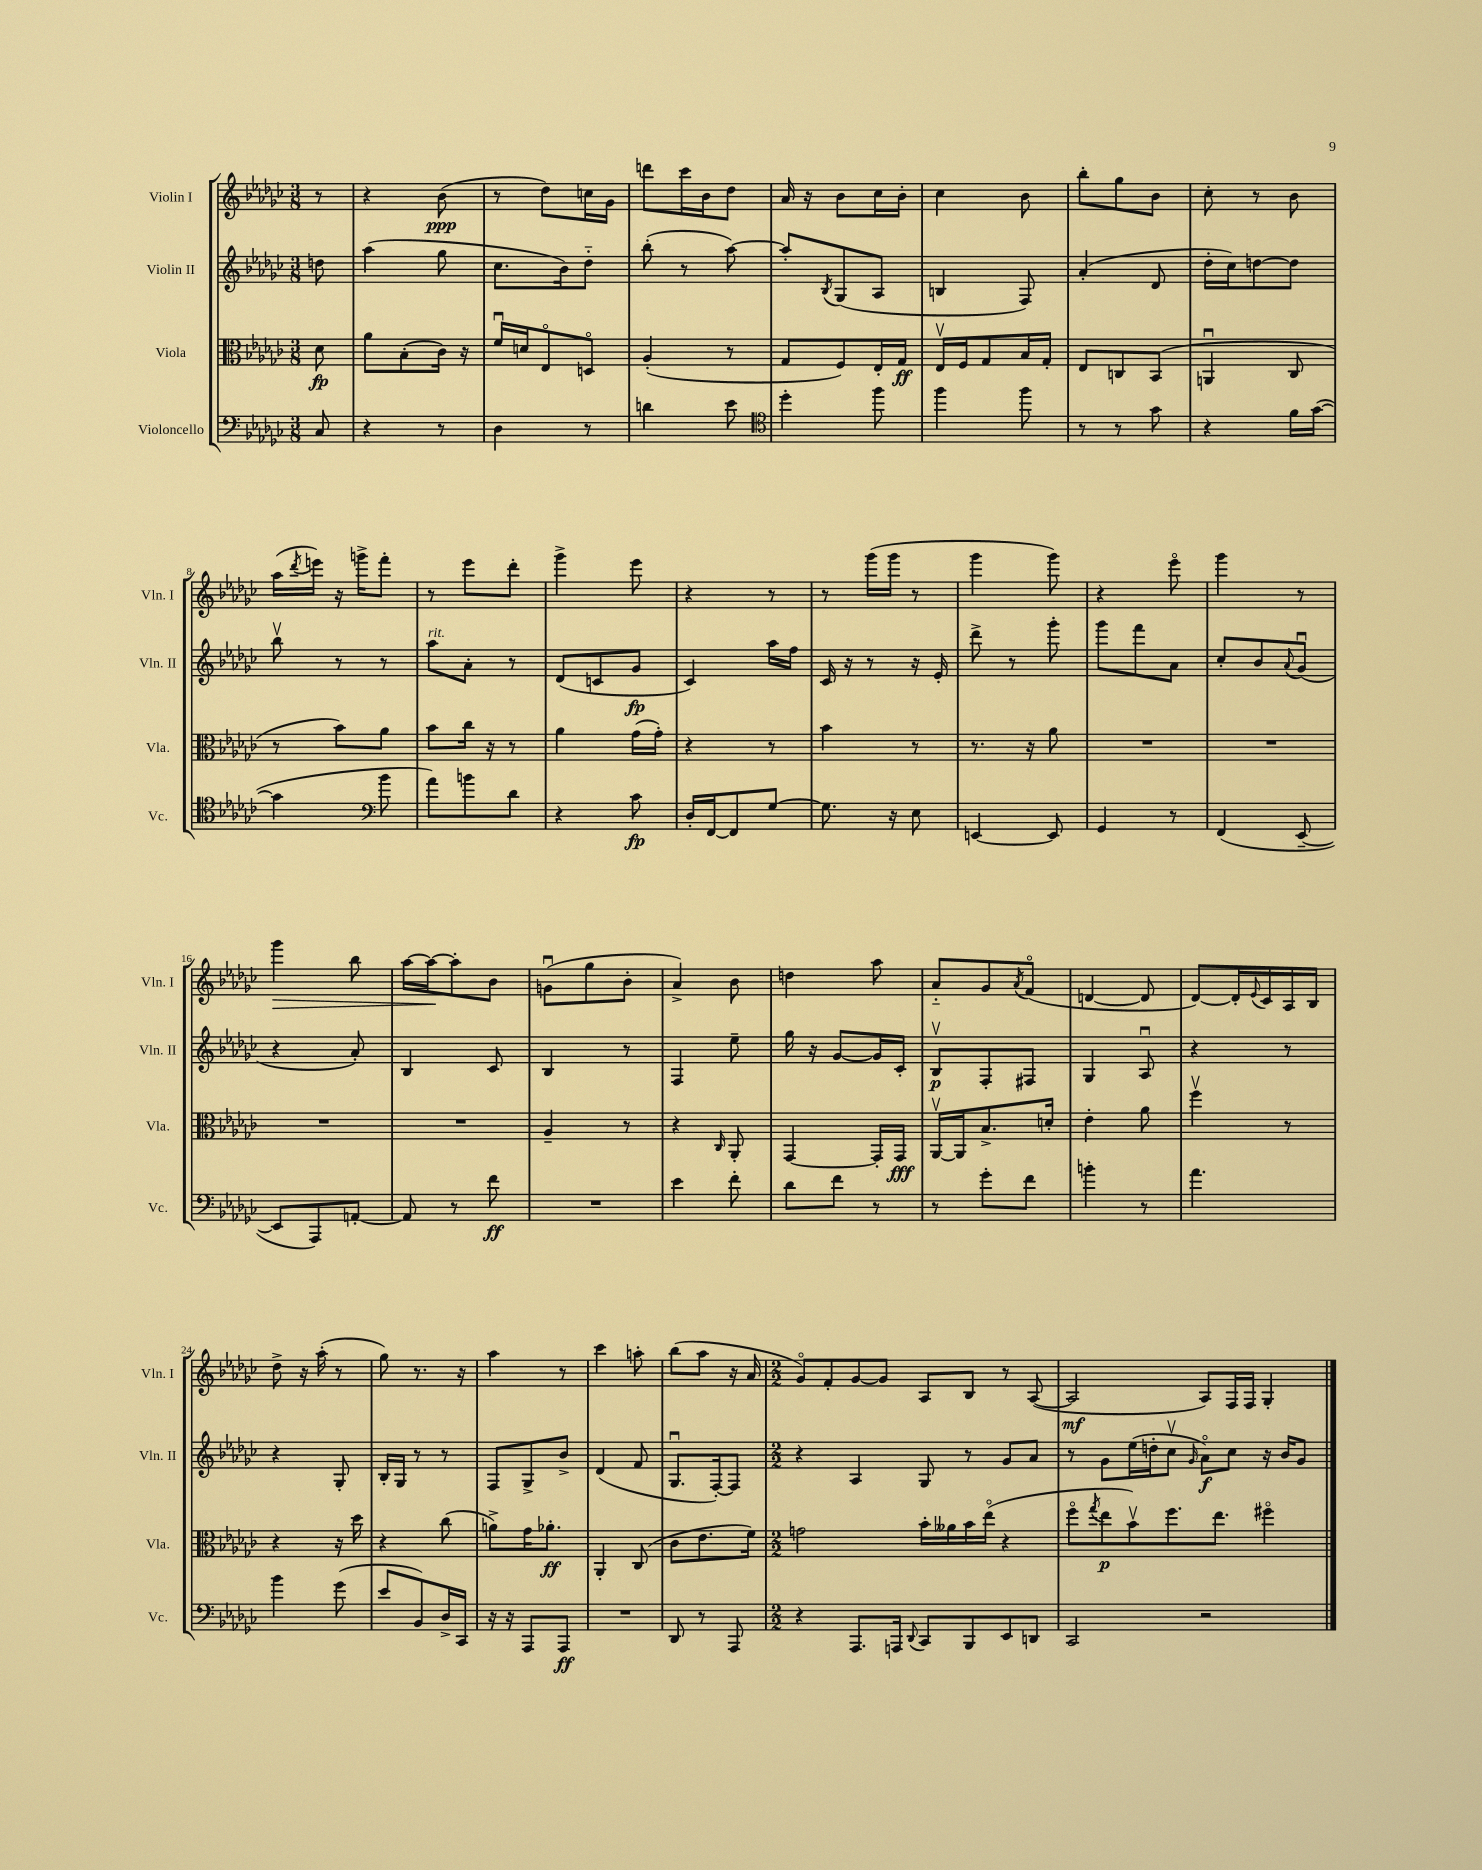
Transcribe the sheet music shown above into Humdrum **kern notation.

**kern	**kern	**kern	**kern
*staff4	*staff3	*staff2	*staff1
*clefF4	*clefC3	*clefG2	*clefG2
*k[b-e-a-d-g-c-]	*k[b-e-a-d-g-c-]	*k[b-e-a-d-g-c-]	*k[b-e-a-d-g-c-]
*M3/8	*M3/8	*M3/8	*M3/8
8C-/	8d-\	8dd\	8r
=	=	=	=
4r	8a-\L	(4aa-\	4r
.	(8B-'\	.	.
8r	16c-\Jk)	8gg-\	(8b-\
.	16r	.	.
=	=	=	=
4D-\	16fu/LL	8.cc-\L	8r
.	16d/J	.	.
.	8E-o/	.	8dd-\L)
.	.	16b-\k)	.
8r	8Do/J	8dd-'~\J	16cc\L
.	.	.	16g-\JJ
=	=	=	=
4d\	(4A-'/	(8bb-'\	8ddd\L
.	.	8r	16ccc-\L
.	.	.	16b-\J
8e-\	8r	[8aa-\)	8dd-\J
=	=	=	=
*clefC4	*	*	*
4dd-'\	8G-/L	8aa-'/]L	16a-/
.	.	.	16r
.	.	8qB-/	.
.	8F/)	(8G-/	8b-\L
8ff\	16E-'/L	8A-/J	16cc-\L
.	16G-/JJ	.	16b-'\JJ
=	=	=	=
4ff\	16E-v/LL	4B/	4cc-\
.	16F/J	.	.
.	8G-/	.	.
8ff\	16B-/L	8F/)	8b-\
.	16G-'/JJ	.	.
=	=	=	=
8r	8E-/L	(4a-'/	8bb-'\L
8r	8C/	.	8gg-\
8g-\	(8BB-/J	8d-/	8b-\J
=	=	=	=
4r	4AAu/	16dd-'\LL	8cc-'\
.	.	16cc-\J)	.
.	.	[8dd\	8r
16f\LL	8C-/	8dd\]J	8b-\
([16g-\JJ	.	.	.
=	=	=	=
4g-\]	8r	8bb-v\	(16aa-\LL
.	.	.	8qddd-/
.	.	.	16eee\JJ)
.	8b-\L)	8r	16r
.	.	.	16ggg^\LK
*clefF4	*	*	*
8b-\	8a-\J	8r	8fff'\J
=	=	=	=
8a-\L)	8b-\L	8aa-\L	8r
8b\	16cc-\Jk	8a-'\J	8eee-\L
.	16r	.	.
8d-\J	8r	8r	8ddd-'\J
=	=	=	=
4r	4a-\	(8d-/L	4ggg-^\
.	.	8c/	.
8c-\	(16g-\LL	8g-/J	8eee-\
.	16g-'\JJ)	.	.
=	=	=	=
16D-'/LL	4r	4c-/)	4r
[16FF/J	.	.	.
8FF/]	.	.	.
[8G-/J	8r	16aa-\LL	8r
.	.	16ff\JJ	.
=	=	=	=
8.G-\]	4b-\	16c-/	8r
.	.	16r	.
.	.	8r	(16ggg-\LL
16r	.	.	16ggg-\JJ
8E-\	8r	16r	8r
.	.	16e-'/	.
=	=	=	=
[4EE/	8.r	8ddd-^\	4ggg-\
.	.	8r	.
.	16r	.	.
8EE/]	8a-\	8ggg-'\	8ggg-\)
=	=	=	=
4GG-/	4.r	8ggg-\L	4r
.	.	8fff\	.
8r	.	8a-\J	8eee-o\
=	=	=	=
(4FF/	4.r	8cc-'/L	4ggg-\
.	.	8b-/	.
.	.	8qqa-/	.
[8EE-~/	.	(8g-u/J	8r
=	=	=	=
8EE-/]L	4.r	4r	4ggg-\
8AAA-/)	.	.	.
[8AA'/J	.	8a-'/)	8bb-\
=	=	=	=
8AA/]	4.r	4B-/	[16aa-\LL
.	.	.	16aa-\_J
8r	.	.	8aa-'\]
8f\	.	8c-/	8b-\J
=	=	=	=
4.r	4A-~/	4B-/	(8gu\L
.	.	.	8gg-\
.	8r	8r	8b-'\J
=	=	=	=
4e-\	4r	4F/	4a-^/)
.	16qqC-/	.	.
8f'\	8AA-'/	8ee-~\	8b-\
=	=	=	=
8d-\L	[4GG-/	16gg-\	4dd\
.	.	16r	.
8f\J	.	[8g-/L	.
8r	16GG-'/]LL	16g-/]L	8aa-\
.	16GG-/JJ	16c-'/JJ	.
=	=	=	=
8r	[16AA-v/LL	8B-v/L	8a-'~/L
.	16AA-/]J	.	.
8g-'\L	8.B-^/	8F'/	8g-/
.	.	.	8qa-/
8f\J	.	8F#/J	(8fo/J
.	16d'/Jk	.	.
=	=	=	=
4b'\	4e-'\	4G-/	[4d/
8r	8a-\	8A-u/	8d/]
=	=	=	=
4.a-\	4ffv\	4r	[8d-/L)
.	.	.	16d-'/]L
.	.	.	8qqe-/
.	.	.	16c-/
.	8r	8r	16A-/
.	.	.	16B-/JJ
=	=	=	=
4b-\	4r	4r	8dd-^\
.	.	.	16r
.	.	.	(16aa-'\
(8g-\	16r	8G-'/	8r
.	16dd-\	.	.
=	=	=	=
8e-/L	4r	16B-'/LL	8gg-\)
.	.	16G-/JJ	.
8BB-/)	.	8r	8.r
16D-^/L	(8cc-\	8r	.
16CC-/JJ	.	.	16r
=	=	=	=
16r	8a^\L)	8F/L	4aa-\
16r	.	.	.
8AAA-/L	16g-\K	8G-^/	.
.	8.a-'\J	.	.
8AAA-/J	.	8b-^/J	8r
=	=	=	=
4.r	4AA-'/	(4d-/	4ccc-\
.	(8C-/	8f/	8aa'\
=	=	=	=
8DD-/	8c-\L	8.G-u/L	(8bb-\L
8r	8.e-\	.	8aa-\J
.	.	[16F'/k)	.
8AAA-/	.	8F/]J	16r
.	16f\Jk)	.	16a-/
=	=	=	=
*M2/2	*M2/2	*M2/2	*M2/2
4r	2g\	4r	8g-o/L)
.	.	.	8f'/
8.AAA-/L	.	4A-/	[8g-/
.	.	.	8g-/]J
16AAA/Jk	.	.	.
8qqDD-/	.	.	.
8CC-/L	16b-'\LL	8G-/	8A-/L
.	16a--\	.	.
8BBB-/	16b-\	8r	8B-/J
.	(16ee-o\JJ	.	.
8EE-/	4r	8g-/L	8r
8DD/J	.	8a-/J	([8A-/
=	=	=	=
2CC-/	8ffo\L	8r	2A-/]
.	8qgg-/	.	.
.	8ee-\	8g-\L	.
.	8b-v\)	(16ee-\L	.
.	.	16dd'\J	.
.	8.ff\	8cc-v\J	.
.	.	16qqg-/	.
2r	.	8a-o\L)	8A-/L)
.	8.ee-\J	.	.
.	.	8cc-\J	16F/L
.	.	.	16F/JJ
.	4ff#o\	16r	4G-'/
.	.	16b-/LK	.
.	.	8g-/J	.
==	==	==	==
*-	*-	*-	*-
